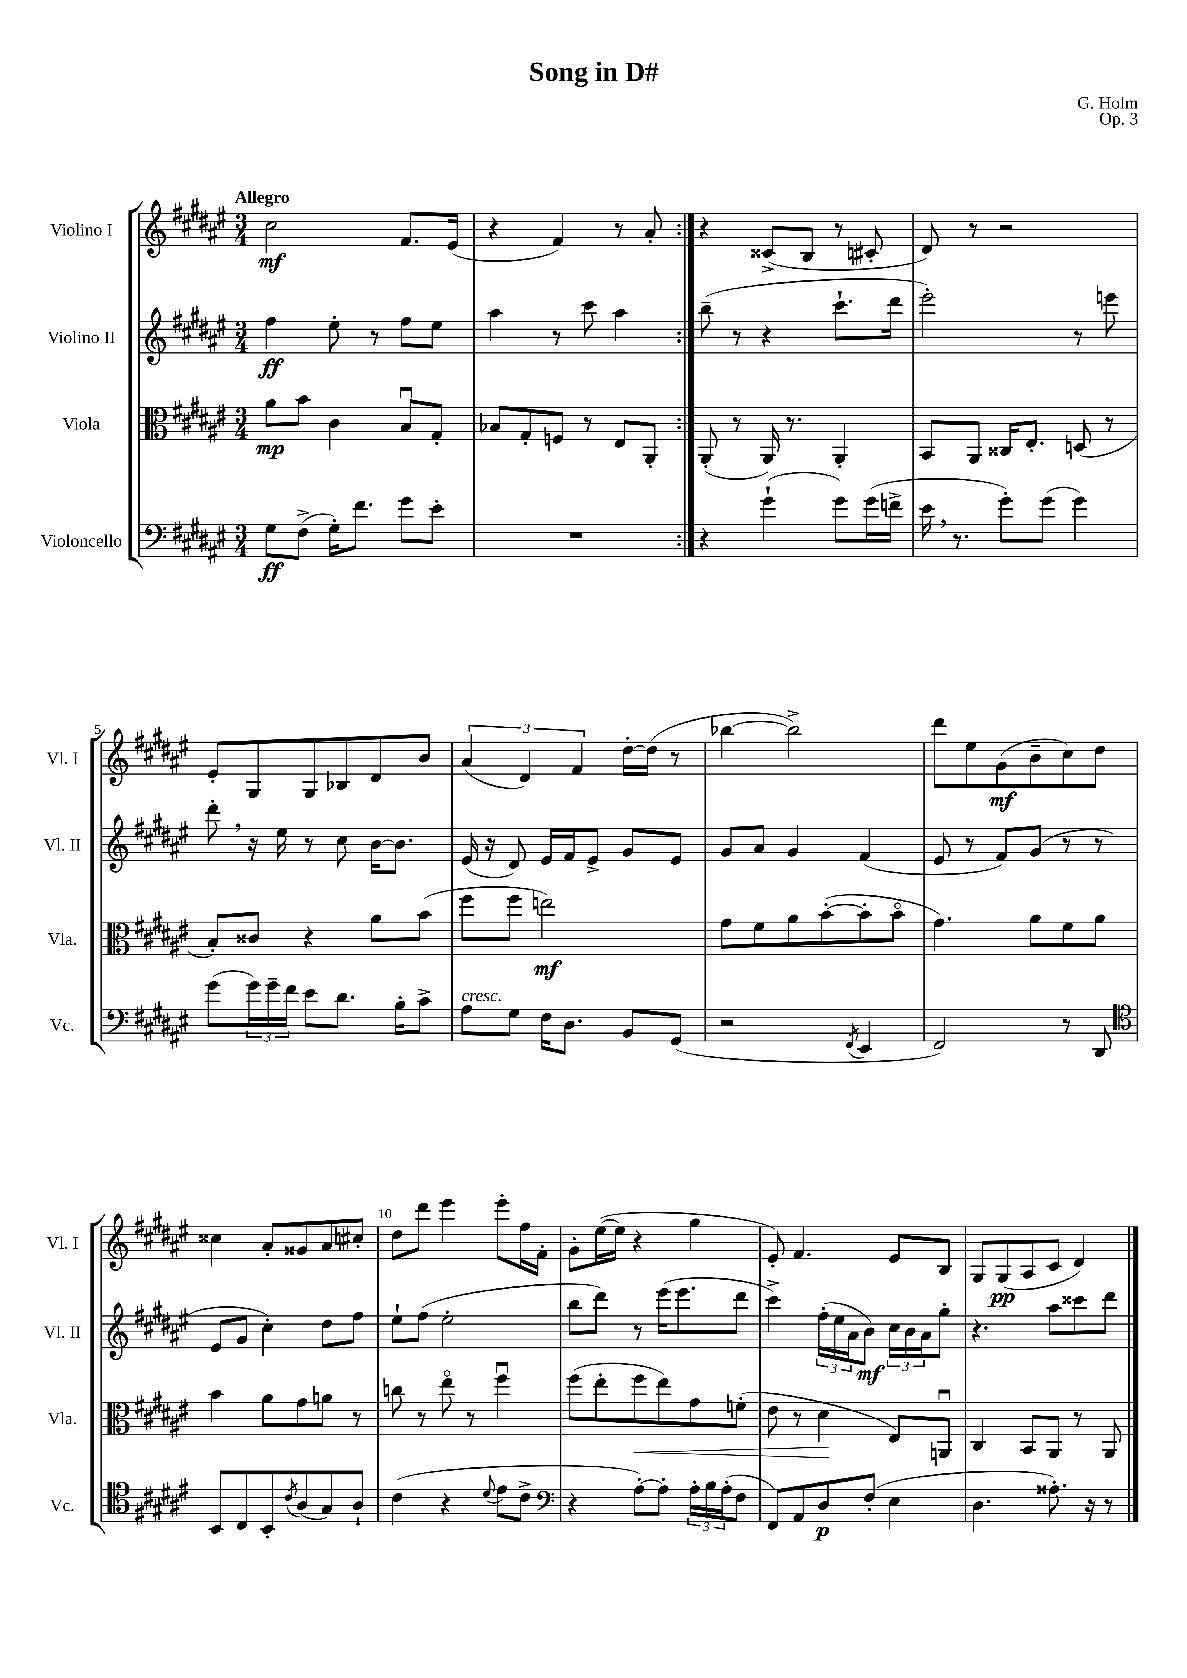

**kern	**dynam	**kern	**dynam	**kern	**dynam	**kern	**dynam
*part4	*part4	*part3	*part3	*part2	*part2	*part1	*part1
*staff4	*staff4	*staff3	*staff3	*staff2	*staff2	*staff1	*staff1
*I"Violoncello	*	*I"Viola	*	*I"Violino II	*	*I"Violino I	*
*I'Vc.	*	*I'Vla.	*	*I'Vl. II	*	*I'Vl. I	*
*clefF4	*	*clefC3	*	*clefG2	*	*clefG2	*
*k[f#c#g#d#a#e#]	*	*k[f#c#g#d#a#e#]	*	*k[f#c#g#d#a#e#]	*	*k[f#c#g#d#a#e#]	*
*M3/4	*	*M3/4	*	*M3/4	*	*M3/4	*
=1	=1	=1	=1	=1	=1	=1	=1
!	!	!	!	!	!	!LO:TX:a:B:t=Allegro	!
8G#\L	ff	8a#\L	mp	4ff#\	ff	2cc#\	mf
(8F#^\J	.	8b\J	.	.	.	.	.
16G#'\KL)	.	4c#\	.	8ee#'\	.	.	.
8.f#\J	.	.	.	.	.	.	.
.	.	.	.	8r	.	.	.
8g#\L	.	8Bu/L	.	8ff#\L	.	8.f#/L	.
8e#'\J	.	8G#'/J	.	8ee#\J	.	.	.
.	.	.	.	.	.	(16e#/Jk	.
=2	=2	=2	=2	=2	=2	=2	=2
2.r	.	8B-X/L	.	4aa#\	.	4r	.
.	.	8G#'/	.	.	.	.	.
.	.	8Fn/J	.	8r	.	4f#/)	.
.	.	8r	.	8ccc#\	.	.	.
.	.	8E#/L	.	4aa#\	.	8r	.
.	.	8AA#'/J	.	.	.	8a#'/	.
=3:|!	=3:|!	=3:|!	=3:|!	=3:|!	=3:|!	=3:|!	=3:|!
4r	.	(8AA#'/	.	(8bb~\	.	4r	.
.	.	8r	.	8r	.	.	.
(4g#`\	.	16AA#/)	.	4r	.	(8c##X^/L	.
.	.	8.r	.	.	.	.	.
.	.	.	.	.	.	8B/J	.
8g#\L)	.	4AA#'/	.	8.ccc#`\L	.	8r	.
(16g#\L	.	.	.	.	.	8c#X'/	.
16fn^\JJ	.	.	.	16ddd#\Jk	.	.	.
=4	=4	=4	=4	=4	=4	=4	=4
16e#,\	.	8BB/L	.	2eee#'\)	.	8d#/)	.
8.r	.	.	.	.	.	.	.
.	.	8AA#/J	.	.	.	8r	.
8g#'\L)	.	16C##X/KL	.	.	.	2r	.
.	.	8.E#'/J	.	.	.	.	.
(8g#\J	.	.	.	.	.	.	.
4g#\)	.	(8Dn/	.	8r	.	.	.
.	.	8r	.	8eeen\	.	.	.
!!LO:LB:g=z
=5	=5	=5	=5	=5	=5	=5	=5
(8g#\L	.	8B'/L)	.	8ddd#',\	.	8e#'/L	.
24g#\L)	.	8c##X/J	.	16r	.	8G#/	.
24g#~\	.	.	.	.	.	.	.
.	.	.	.	16ee#\	.	.	.
24f#\JJ	.	.	.	.	.	.	.
8e#\L	.	4r	.	8r	.	8G#/	.
8.d#\J	.	.	.	8cc#\	.	8B-X/	.
.	.	8a#\L	.	[16b\KL	.	8d#/	.
16B'\KL	.	.	.	8.b\J]	.	.	.
8c#^\J	.	(8b\J	.	.	.	8b/J	.
=6	=6	=6	=6	=6	=6	=6	=6
!LO:TX:a:i:t=cresc.	!	!	!	!	!	!	!
8A#\L	.	8ff#\L	.	(16e#/	.	(6a#/	.
.	.	.	.	16r	.	.	.
8G#\J	.	8ff#\J	.	8d#/)	.	.	.
.	.	.	.	.	.	6d#/)	.
16F#\KL	.	2een\)	mf	16e#/LL	.	.	.
8.D#\J	.	.	.	16f#/J	.	.	.
.	.	.	.	.	.	6f#/	.
.	.	.	.	8e#^/J	.	.	.
8BB/L	.	.	.	8g#/L	.	[16dd#'\LL	.
.	.	.	.	.	.	(16dd#\JJ]	.
(8GG#/J	.	.	.	8e#/J	.	8r	.
=7	=7	=7	=7	=7	=7	=7	=7
2r	.	8g#\L	.	8g#/L	.	[4bb-X\	.
.	.	8f#\	.	8a#/J	.	.	.
.	.	8a#\	.	4g#/	.	2bb-^\])	.
.	.	([8b'\	.	.	.	.	.
8qFF#/	.	.	.	.	.	.	.
4EE#/	.	8b'\]	.	(4f#/	.	.	.
.	.	8b\J	.	.	.	.	.
=8	=8	=8	=8	=8	=8	=8	=8
2FF#/)	.	4.g#\)	.	8e#/	.	8ddd#\L	.
.	.	.	.	8r	.	8ee#\	.
.	.	.	.	8f#/L)	.	(8g#\	mf
.	.	8a#\L	.	(8g#/J	.	8b~\	.
8r	.	8f#\	.	8r	.	8cc#\)	.
8DD#/	.	8a#\J	.	8r	.	8dd#\J	.
!!LO:LB:g=z
=9	=9	=9	=9	=9	=9	=9	=9
*clefC4	*	*	*	*	*	*	*
8BB/L	.	4b\	.	8e#/L	.	4cc##X\	.
8C#/	.	.	.	8g#/J	.	.	.
8BB'/	.	8a#\L	.	4cc#'\)	.	8a#'/L	.
8qc#/	.	.	.	.	.	.	.
(8A#/	.	8g#\	.	.	.	8g##X/	.
8G#/)	.	8an\J	.	8dd#\L	.	8a#/	.
8A#`/J	.	8r	.	8ff#\J	.	8cc#X'/J	.
=10	=10	=10	=10	=10	=10	=10	=10
(4c#\	.	8ccn\	.	8ee#`\L	.	8dd#\L	.
.	.	8r	.	(8ff#\J	.	8ddd#\J	.
4r	.	8ee#\	.	2ee#'\	.	4eee#\	.
.	.	8r	.	.	.	.	.
8qqd#/	.	.	.	.	.	.	.
8e#\L	.	4ff#u\	.	.	.	8eee#'\L	.
8c#^\J	.	.	.	.	.	16ff#\L	.
.	.	.	.	.	.	16f#'\JJ	.
=11	=11	=11	=11	=11	=11	=11	=11
*clefF4	*	*	*	*	*	*	*
4r	.	(8ff#\L	.	8bb\L	.	8g#'\L	.
.	.	8ee#'\	.	8ddd#\J)	.	([16ee#\L	.
.	.	.	.	.	.	16ee#\JJ]	.
!	!	!	!LO:HP:b	!	!	!	!
[8A#'\L)	.	8ff#\	<	8r	.	4r	.
8A#'\J]	.	8ee#\)	.	(16eee#\KL	.	.	.
.	.	.	.	8.eee#\	.	.	.
24A#'\LL	.	8g#\	.	.	.	4gg#\	.
24B\	.	.	.	.	.	.	.
(24A#'\J	.	.	.	.	.	.	.
8F#\J	.	(8fn'\J	.	8ddd#\J	.	.	.
=12	=12	=12	=12	=12	=12	=12	=12
8FF#/L)	.	8e#\	.	4ccc#^\)	.	8e#'/)	.
8AA#/	.	8r	.	.	.	4.f#/	.
8D#/	p	4d#\	.	(24ff#'\LL	.	.	.
.	.	.	.	24ee#\	.	.	.
.	.	.	.	24a#\J	.	.	.
(8F#'/J	.	.	.	8b\J)	mf	.	.
4E#\	.	8E#/L)	[	24cc#\LL	.	8e#/L	.
.	.	.	.	24b\	.	.	.
.	.	.	.	24a#\J	.	.	.
.	.	8AAnu/J	.	8gg#'\J	.	8B/J	.
=13	=13	=13	=13	=13	=13	=13	=13
4.D#\	.	4C#/	.	4.r	.	8G#/L	.
.	.	.	.	.	.	(8G#/	pp
.	.	8BB/L	.	.	.	8A#/	.
8.A##X'\)	.	8AA#/J	.	8aa#\L	.	8c#/J	.
.	.	8r	.	8ccc##X\	.	4d#/)	.
16r	.	.	.	.	.	.	.
8r	.	8AA#/	.	8ddd#\J	.	.	.
==	==	==	==	==	==	==	==
*-	*-	*-	*-	*-	*-	*-	*-
